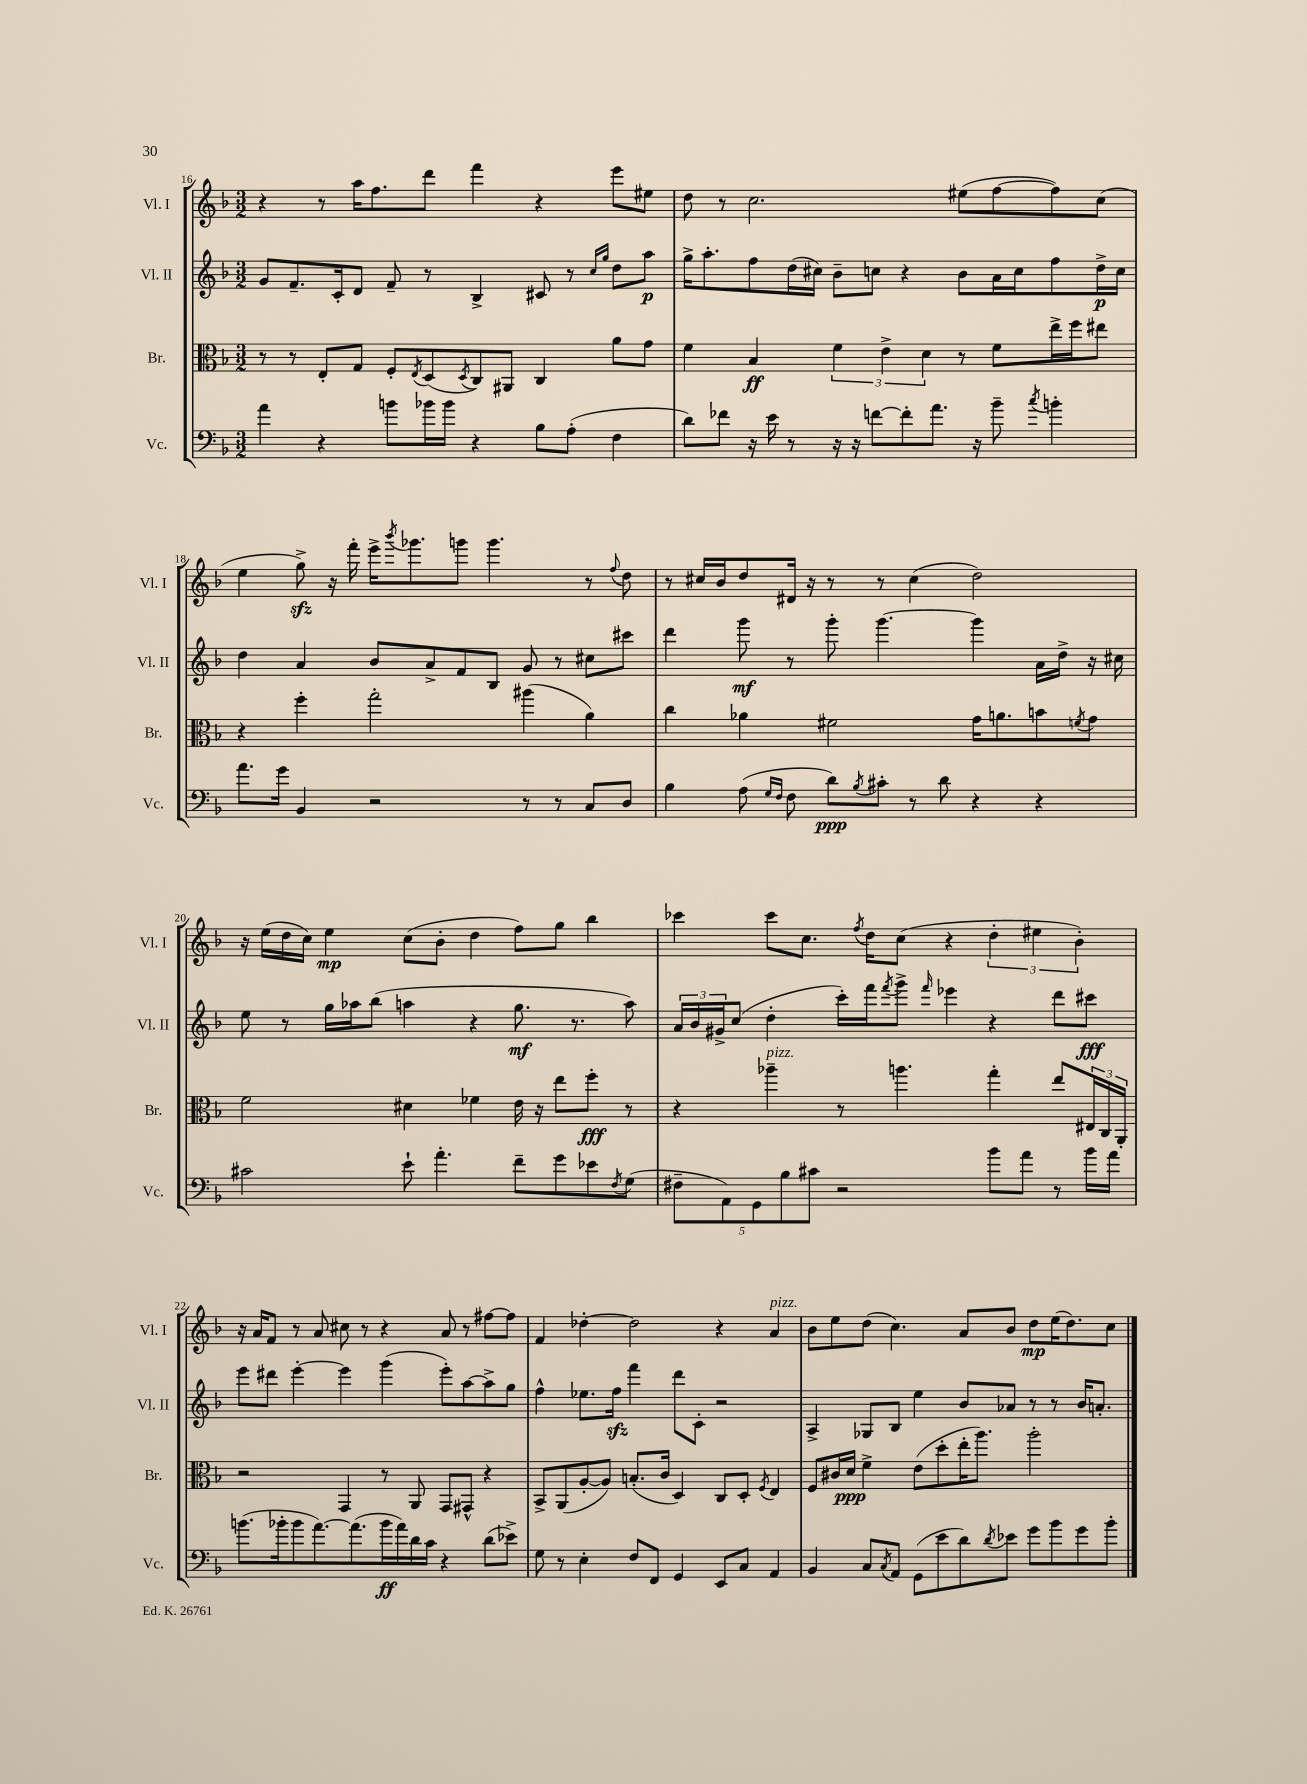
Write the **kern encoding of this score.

**kern	**kern	**kern	**kern
*staff4	*staff3	*staff2	*staff1
*clefF4	*clefC3	*clefG2	*clefG2
*k[b-]	*k[b-]	*k[b-]	*k[b-]
*M3/2	*M3/2	*M3/2	*M3/2
4a	8r	8g	4r
.	8r	8.f~	.
4r	8E'	.	8r
.	.	16c'	.
.	8G	8d	16aa
.	.	.	8.ff
8b	8F'	8f~	.
.	8qE	.	.
16b-	(8D	8r	8ddd
16b-	.	.	.
.	8qD	.	.
4r	8C)	4B-^	4fff
.	8AA#	.	.
8B-	4C	8c#	4r
(8A'	.	8r	.
.	.	16qqcc	.
.	.	16qqgg	.
4F	8a	8dd	8eee
.	8g	8aa	8ee#
=	=	=	=
8d)	4f	16gg^	8dd
.	.	8.aa'	.
8f-	.	.	8r
16r	4B-	8ff	2.cc
16e	.	.	.
8r	.	(16dd	.
.	.	16cc#)	.
16r	6f	8b-~	.
16r	.	.	.
[8f	.	8cc	.
.	6e^	.	.
8f']	.	4r	.
.	6d	.	.
8.a	.	.	.
.	8r	8b-	(8ee#
16r	.	.	.
8b-~	8f	16a	[8ff
.	.	16cc	.
8qcc	.	.	.
4b'	16ee^	8ff	8ff])
.	16ff	.	.
.	8ee#	16dd^	(8cc
.	.	16cc	.
=	=	=	=
8.a	4r	4dd	4ee
16g	.	.	.
4BB-	4ff'	4a	8gg^)
.	.	.	16r
.	.	.	16fff'
2r	2gg'	8b-	16eee^
.	.	.	8qbbb-
.	.	.	8.ggg-
.	.	8a^	.
.	.	8f	8ggg
.	.	8B-	4.ggg
8r	(4aa#	8g	.
8r	.	8r	.
8C	4a)	8cc#	8r
.	.	.	8qqff
8D	.	8ccc#	8dd
=	=	=	=
4B-	4cc	4ddd	8r
.	.	.	16cc#
.	.	.	16b-
(8A	4a-	8ggg	8dd
16qqG	.	.	.
16qqF	.	.	.
8F	.	8r	16d#
.	.	.	16r
8d)	2f#	8ggg'	8r
8qB-	.	.	.
8c#'	.	[4.ggg	8r
8r	.	.	(4cc#
8d	.	.	.
4r	16g	4ggg]	2dd)
.	8.a	.	.
4r	8b	16a	.
.	.	16dd^	.
.	8qf	.	.
.	8g	16r	.
.	.	16cc#	.
=	=	=	=
2c#	2f	8ee	16r
.	.	.	(16ee
.	.	8r	16dd
.	.	.	16cc)
.	.	16gg	4ee
.	.	16aa-	.
.	.	(8bb-	.
8e`	4d#	4aa	(8cc
4.a'	.	.	8b-'
.	4f-	4r	4dd
8f~	16e	8.gg	8ff)
.	16r	.	.
8g	8ee	.	8gg
.	.	8.r	.
8e-	8ff'	.	4bb-
8qF	.	.	.
(8G	8r	8aa)	.
=	=	=	=
10F#~	4r	24a	4ccc-
.	.	24b-	.
.	.	24g#^	.
10AA)	.	.	.
.	.	(8cc	.
10GG	.	.	.
.	4aa-~	4dd'	8ccc-
10B-	.	.	.
.	.	.	8.cc
10c#	.	.	.
2r	8r	16ccc')	.
.	.	.	8qff
.	.	16fff	16dd
.	.	8qfff	.
.	4.aa	8ggg^	(8cc
.	.	16qqfff	.
.	.	4eee-	4r
8b-	4gg'	4r	6dd'
8a	.	.	.
.	.	.	6ee#
8r	8ee	8ddd	.
.	.	.	6b-')
16b-	24E#	8ccc#	.
.	24C	.	.
16a	.	.	.
.	24AA'	.	.
=	=	=	=
(8.b	2r	8eee	16r
.	.	.	16a
.	.	8ddd#	8f
16b-'	.	.	.
8b-	.	[4eee'	8r
[8.a)	.	.	8a
.	4GG	4eee]	8cc#
(8.a]	.	.	.
.	.	.	8r
16b-	8r	(4ggg	4r
16a)	.	.	.
16d	8AA	.	.
16c	.	.	.
4r	8GG	8eee')	8a
.	8GG#^^	[8aa	8r
(8d	4r	8aa^]	[8ff#
8e-^)	.	8gg	8ff#]
=	=	=	=
8G	8BB-^	4ff^^	4f
8r	(8AA	.	.
4E'	[8A'	8.ee-	[4dd-'
.	8A])	.	.
.	.	16ff	.
8F	(8.B'	4fff	2dd-]
8FF	.	.	.
.	16c	.	.
4GG	4D)	8ddd	.
.	.	8c'	.
8EE	8C	2r	4r
8C	8D'	.	.
.	8qF	.	.
4AA	4E	.	4a
=	=	=	=
4BB-	8F	4A^	8b-
.	16c#	.	8ee
.	16d	.	.
8C	4f^	8G-	(8dd
8qC	.	.	.
8AA	.	8B-	4.cc)
(8GG	(8e	4ee	.
8e	8dd'	.	.
8d)	16ee'	8b-	8a
.	8.aa)	.	.
8qd	.	.	.
8e-	.	8a-	8b-
8g	2aa'	8r	8dd
8b-	.	8r	(16ee
.	.	.	8.dd)
8g	.	16b-	.
.	.	8.a'	.
8b-'	.	.	8cc
==	==	==	==
*-	*-	*-	*-
